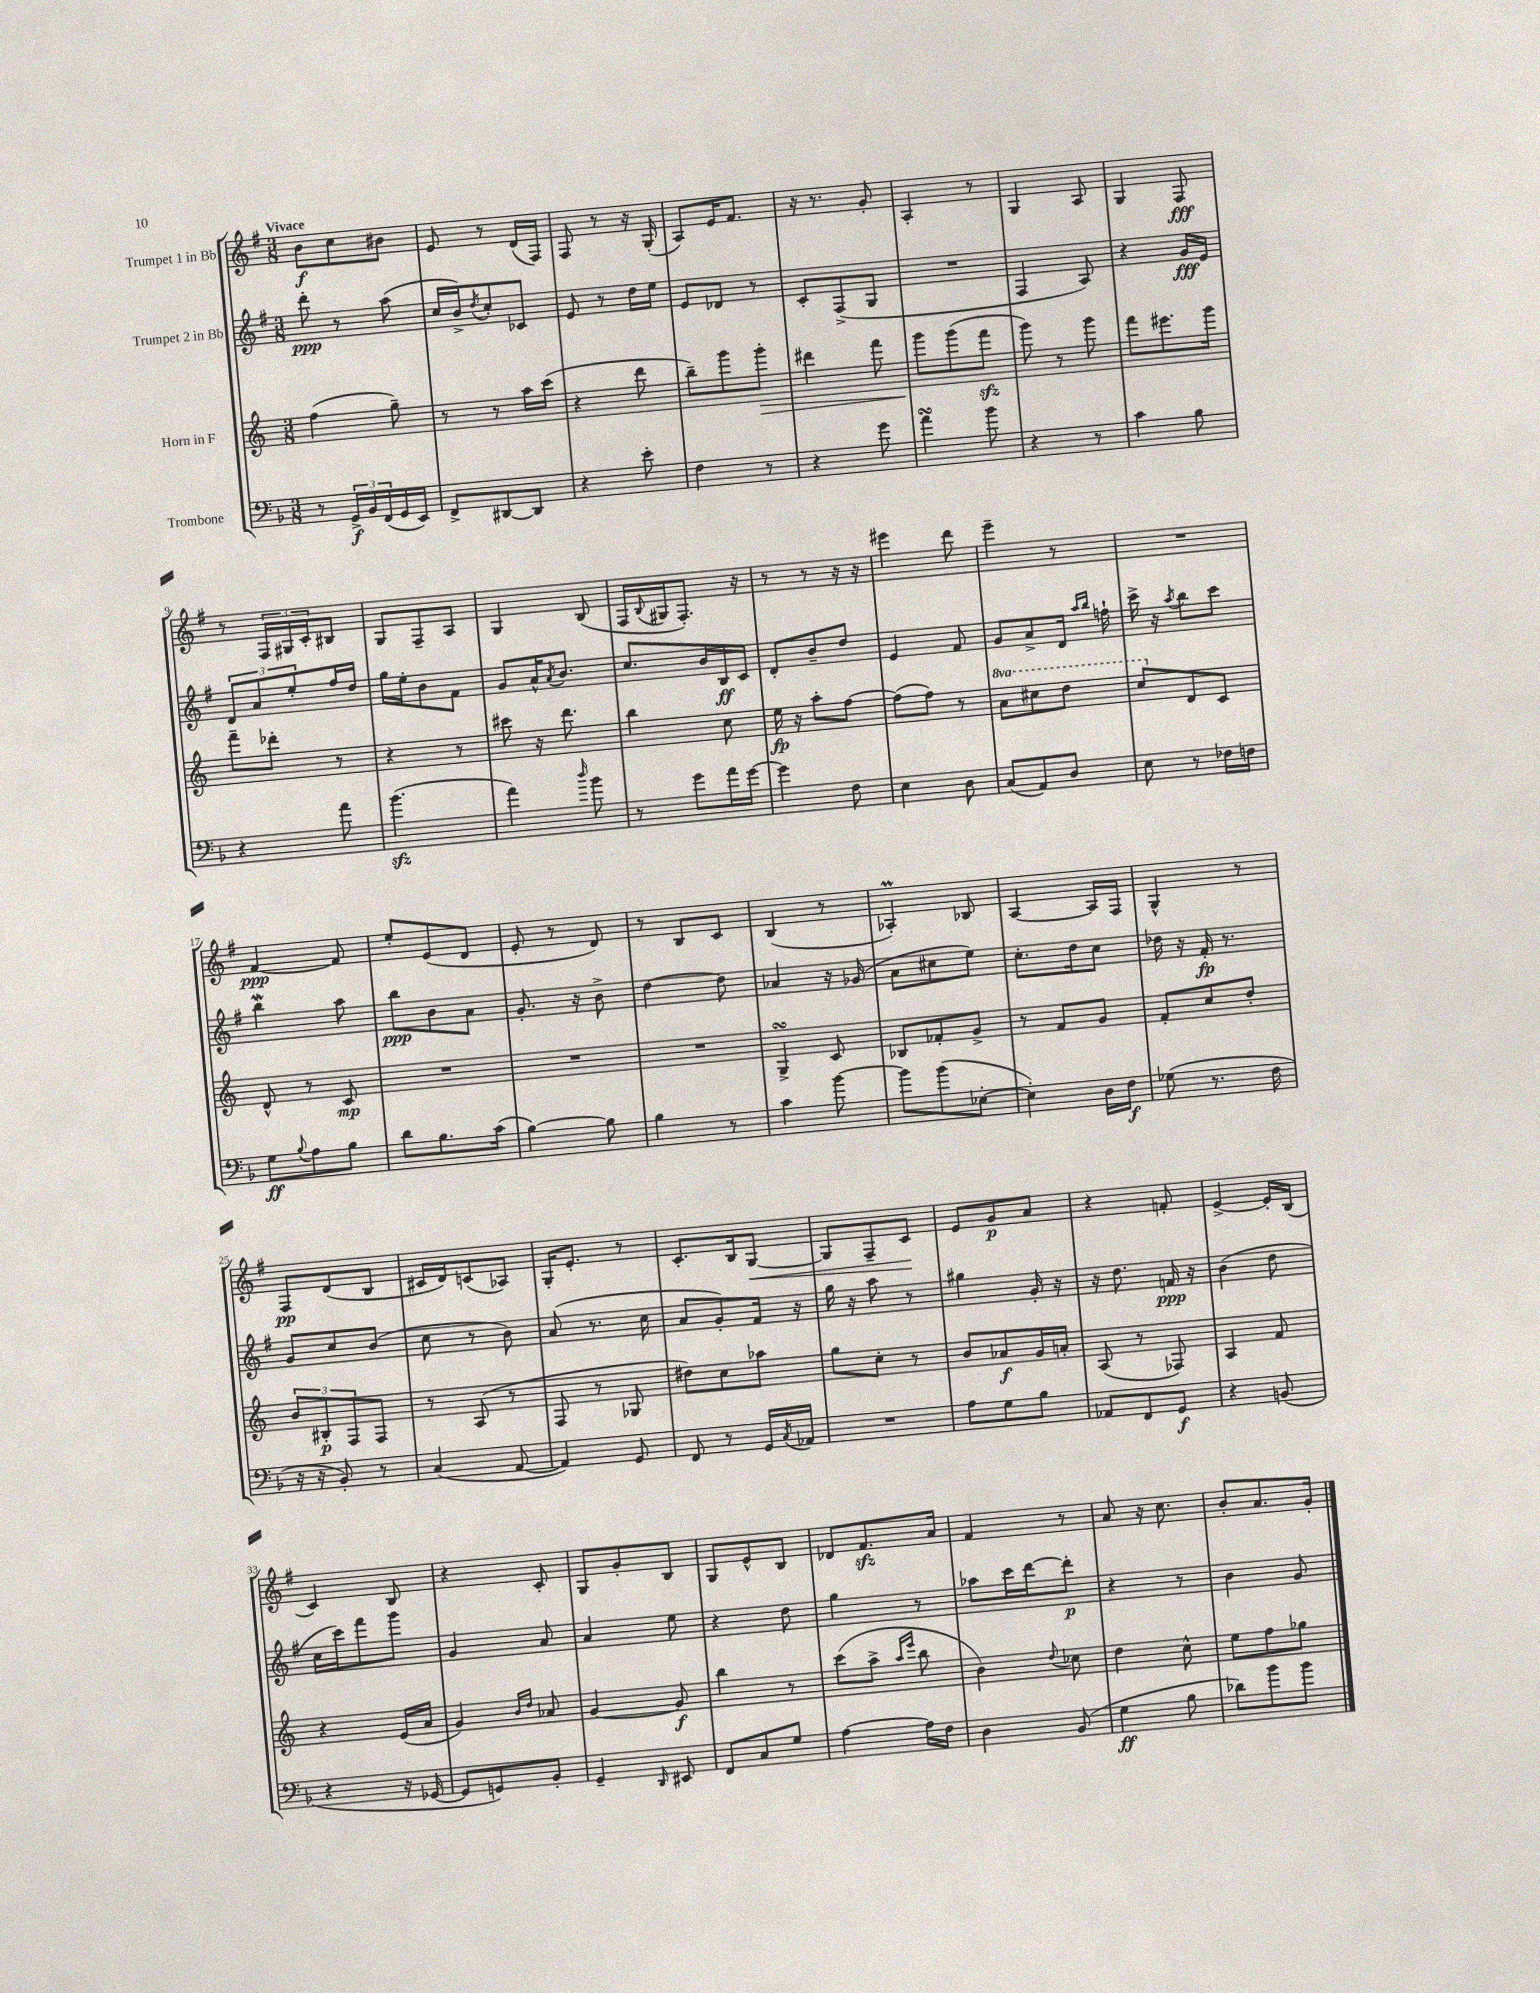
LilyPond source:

<<
\new StaffGroup <<
\new Staff = "s0" \with { instrumentName = "Trumpet 1 in Bb" } {
    \clef treble \key g \major \numericTimeSignature \time 3/8 \tempo "Vivace"
    b'8\f c''8 bis'8 |
    e'8 r8 d'16( fis16) |
    fis8 r8 r16 g16-.( |
    a8) e'16 fis'8. |
    r16 r8. g'8-. |
    a4-. r8 |
    g4 a8 |
    g4 fis8\fff |
    r8 \tuplet 3/2 { fis16 gis16 c'16-. } bis8 |
    g8 fis8-- a8 |
    g4 b8( |
    fis16 \appoggiatura { b8 } gis16 fis8.-.) r16 |
    r8 r8 r16 r16 |
    eis'''4 d'''8 |
    e'''4-- r8 |
    R4. |
    fis'4~\ppp fis'8 |
    e''8-. e'8( d'8 |
    e'8-. r8 d'8) |
    r8 b8 c'8 |
    b4( r8 |
    aes4-.\prall) bes8 |
    a4~ a16 fis16 |
    g4-^ r8 |
    fis8\pp d'8( b8 |
    cis'16 d'16) c'8( aes8) |
    g16-. e'8.-. r8 |
    c'8.-. b16 g8~\< |
    g8 fis8-- c'8\! |
    e'8 g'8\p a'8 |
    r4 f'8-. |
    e'4~-> e'16-. b16( |
    c'4) b8 |
    r4 c'8-. |
    g8 g'8-. b8 |
    g8 e'8-^ b8 |
    des'8 fis'8.\sfz a'16 |
    fis'4 r8 |
    a'8 r16 c''8. |
    b'8-. a'8. g'16-. \bar "|." |
}
\new Staff = "s1" \with { instrumentName = "Trumpet 2 in Bb" } {
    \clef treble \key g \major \numericTimeSignature \time 3/8
    d'''8-.\ppp r8 a''8( |
    c''16 b'16->) \acciaccatura { d''8 } c''8-. ces'8 |
    e'8 r8 d''16 e''16 |
    e'8 des'8 r8 |
    c'8-. fis8->( g8 |
    R4. |
    fis4 a8) |
    r4 g'16\fff e'16 |
    \tuplet 3/2 { d'8 a'8 e''8-. } fis''16 d''16 |
    g''16 e''16-. b'8 fis'8 |
    g'8 a'16-^ \acciaccatura { a'8 } b'8. |
    c''8. b'16 b16\ff c'16 |
    d'8-. b'8-- d''8 |
    e'4 fis'8 |
    g'8 a'8-> d'16 \grace { a''16 b''16 } f''16-! |
    c'''16-> r16 \acciaccatura { a''8 } b''8 c'''8 |
    b''4\mordent a''8 |
    b''8\ppp b'8 a'8 |
    g'8.-. r16 b'8-> |
    d''4~ d''8 |
    aes'4 r16 ges'16( |
    a'8 cis''8 e''8) |
    c''8.-. d''16 c''8 |
    des''16 r16 fis'16-.\fp r8. |
    g'8 c''8 b'8( |
    c''8 r8 b'8) |
    a'8( r8. c''16 |
    a'8 g'8-.) fis'16 r16 |
    g''16 r16 a''8 r8 |
    gis''4 g'16-. r16 |
    r16 d''8. f'16\ppp r16 |
    b'4( d''8 |
    c''16 c'''16) fis'''8 g'''8 |
    g'4 a'8 |
    a'4 e''8 |
    r4 d''8 |
    g''4 r8 |
    aes''8 c'''16 d'''16~ d'''8-.\p |
    r4 r8 |
    b'4 g'8 \bar "|." |
}
\new Staff = "s2" \with { instrumentName = "Horn in F" } {
    \clef treble \key c \major \numericTimeSignature \time 3/8 \set Staff.ottavationMarkups = #ottavation-simple-ordinals
    f''4( g''8--) |
    r8 r8 a''16 c'''16( |
    r4 d'''8 |
    b''8--) g'''8 g'''8-.\> |
    dis'''4 f'''8 |
    g'''8\! g'''8( f'''8\sfz |
    g'''8) r8 g'''8 |
    f'''8 eis'''8. g'''16 |
    f'''8-- des'''8-. r8 |
    r4 r8 |
    cis'''8 r16 d'''8. |
    b''4 c''8 |
    e''16\fp r16 a''8-. f''8~ |
    f''8( f''8) r8 |
    \ottava #1 a''8 cis'''8 d'''8 |
    c'''8 \ottava #0 d'8 c'8 |
    d'8-^ r8 c'8\mp |
    R4. |
    R4. |
    R4. |
    g4->\turn c'8 |
    bes8 fes'8-. g'8-> |
    r8 f'8 g'8 |
    f'8-. c''8 d''8-. |
    \tuplet 3/2 { b'8 bis8-.\p f8 } f8 |
    r8 a8( r8 |
    f8 r8 ges8 |
    dis''8) c''8 aes''8 |
    g''8 c''8-. r8 |
    b'8 aes'8\f g'16 a'16-. |
    a8( r8 fes8) |
    a4 f'8 |
    r4 e'16( a'16 |
    g'4) \grace { b'16 d''16 } aes'8 |
    g'4~ g'8\f |
    b''4 r8 |
    c'''8( a''8-> \grace { a''16 e'''16 } b''8 |
    b'4) \appoggiatura { d''8 } ces''8 |
    d''4 c''8-^ |
    e''8 f''8 ges''8 \bar "|." |
}
\new Staff = "s3" \with { instrumentName = "Trombone" } {
    \clef bass \key f \major \numericTimeSignature \time 3/8
    r8 \tuplet 3/2 { g,16->\f bes,16 f,16( } g,16 e,16) |
    f,8-> dis,8~ dis,8 |
    r4 e'8-. |
    f4 r8 |
    r4 g'8 |
    a'4\turn bes'8 |
    r4 r8 |
    c'4 bes8 |
    r4 a'8 |
    bes'4.\sfz( |
    a'4) \grace { d''16 } bes'8 |
    r8 g'8 a'16 g'16~ |
    g'4 f8 |
    e4 d8 |
    c8( a,8) d8 |
    e8 r8 fes16 f16 |
    g8\ff \appoggiatura { bes8 } a8 bes8 |
    d'8 bes8. c'16( |
    bes4~) bes8 |
    bes4 r8 |
    c'4 bes'8~ |
    bes'8 bes'8( ees8~-. |
    ees4-.) d16 f16\f |
    ges8( r8. f16 |
    r16 r16 bes,8-.) r8 |
    c4( a,8~ |
    a,4) g,8 |
    f,8 r8 g,16 \acciaccatura { c8 } aes,16 |
    R4. |
    a8 g8 bes8 |
    aes,8 f,8 g,8\f |
    r4 b,8( |
    r4 r16 ges,16~ |
    ges,8 g,8) bes,8-. |
    g,4-- \grace { d,16 } eis,8 |
    f,8 c8 g8 |
    a4~ a16 f16 |
    d4 bes,8( |
    g4\ff bes8 |
    des'8) bes'8 bes'8 \bar "|." |
}
>>
>>
